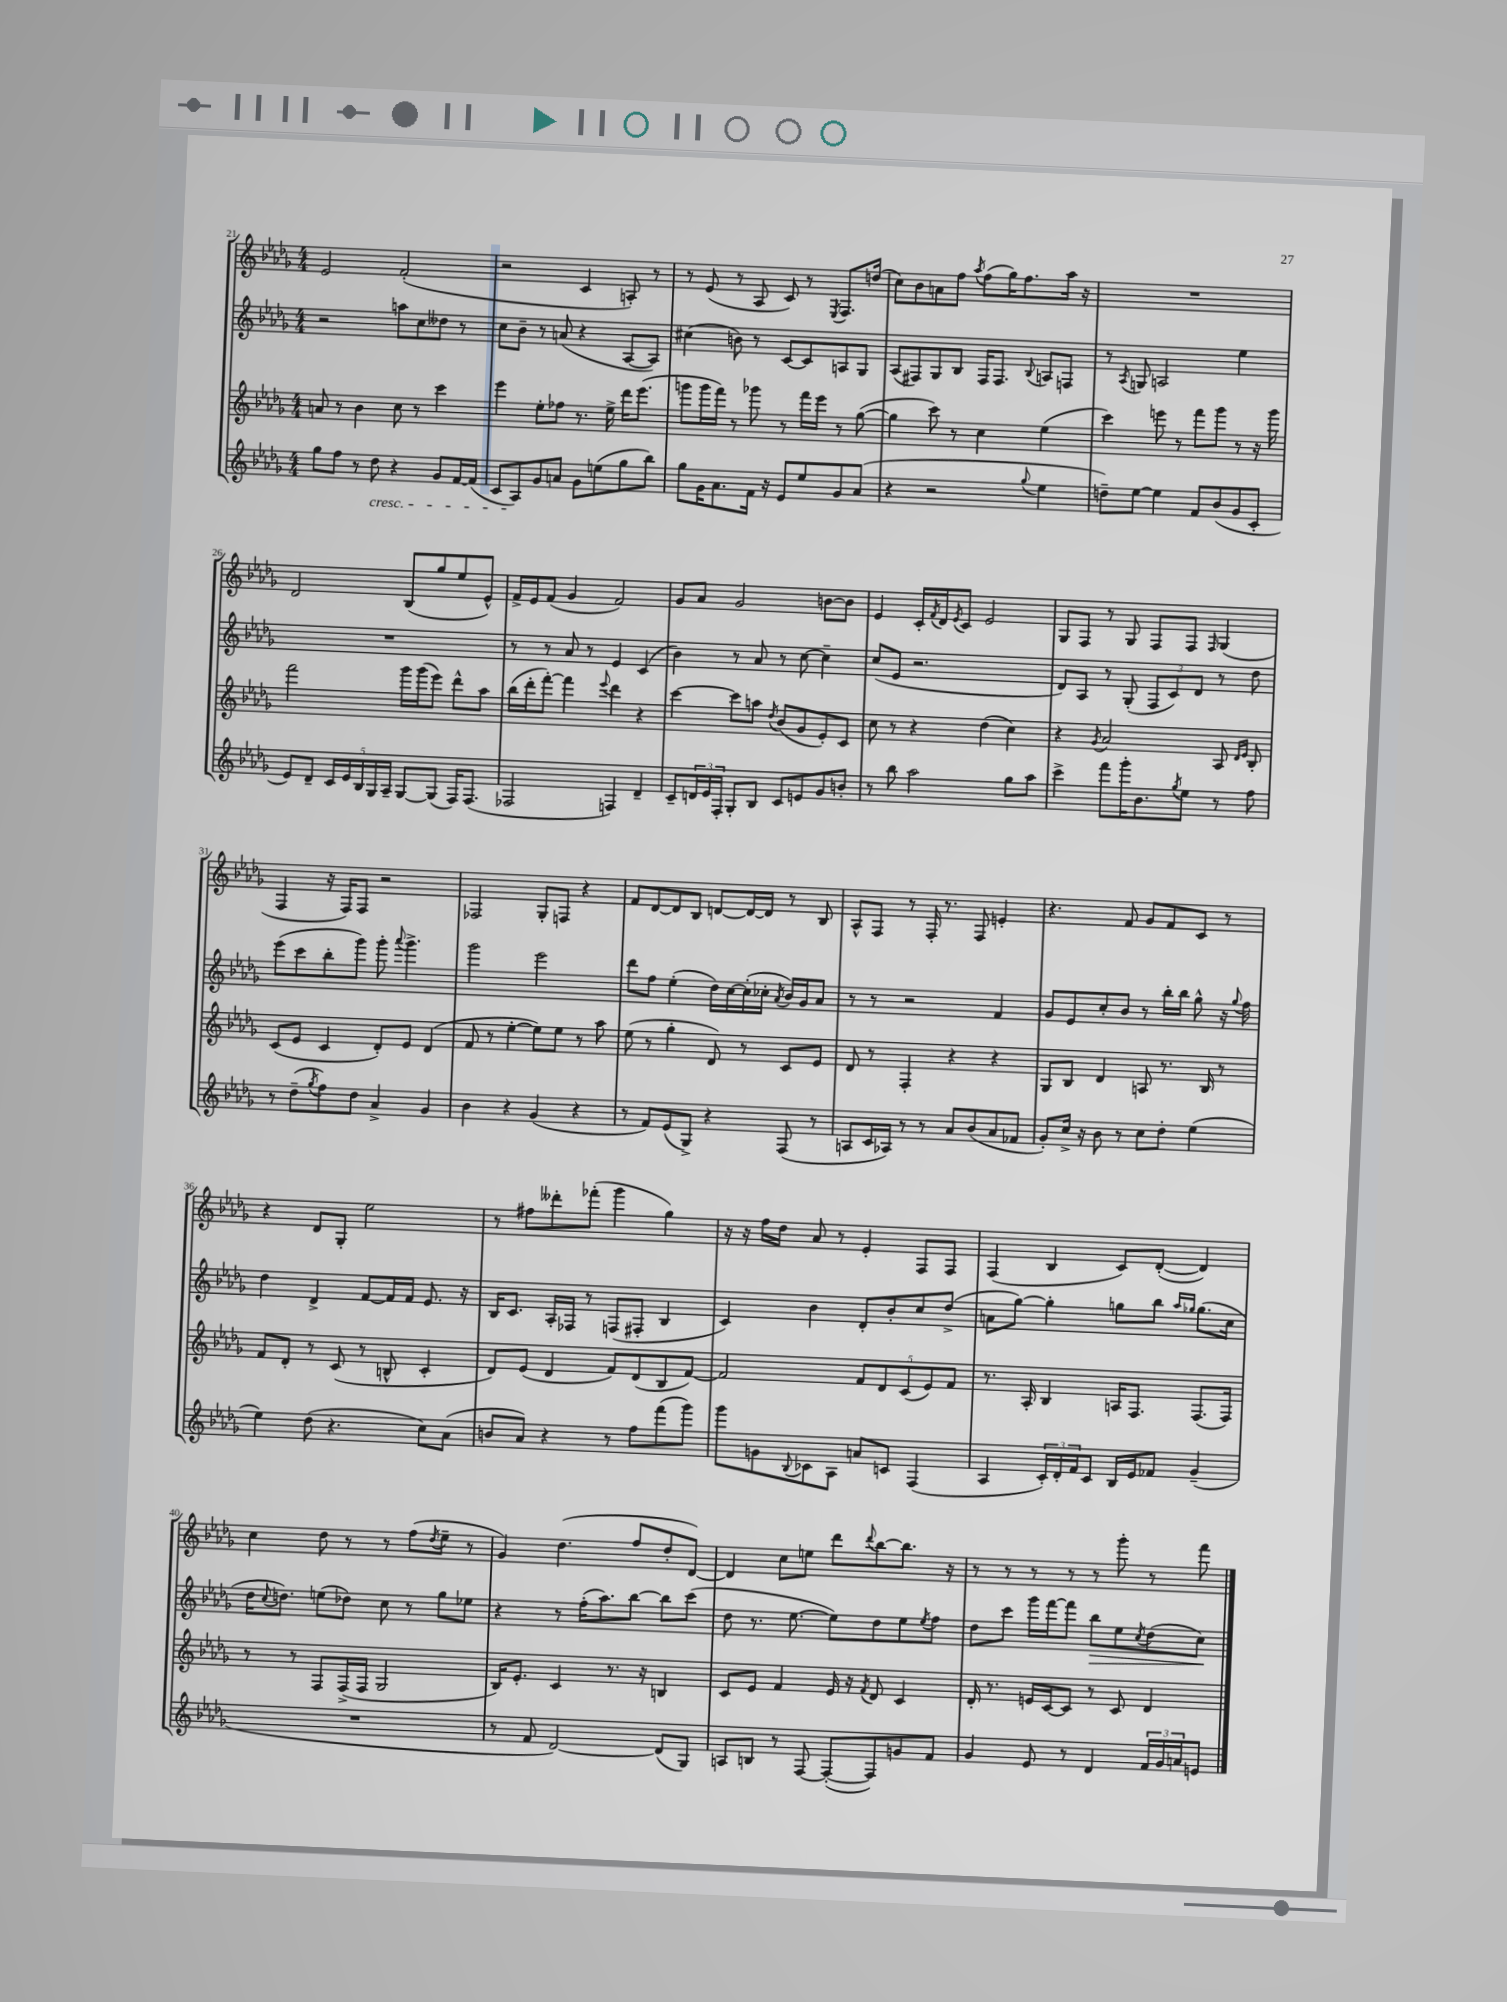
<<
\new StaffGroup <<
\new Staff = "s0" {
    \clef treble \key des \major \numericTimeSignature \time 4/4
    ees'2 f'2-.( |
    r2 c'4 a8-.) r8 |
    r8 ees'8( r8 aes8 c'8) r8 \acciaccatura { ees8 } f8. d''16( |
    c''8) bes'8 a'8 f''8 \acciaccatura { aes''8 } f''8( ges''16) f''8. aes''16 r16 |
    R1 |
    des'2 bes8( ges''8 ees''8 ees'8-^) |
    f'16-> ees'16 f'8( ges'4 f'2) |
    ges'8 aes'8 ges'2 b'8~ b'8 |
    ees'4 c'16-. \acciaccatura { f'8 } des'16 \acciaccatura { ees'8 } c'8 ees'2 |
    ges8 f8 r8 ges8 f8 f8 \grace { f16 } ges4( |
    f4 r16 f16) f8 r2 |
    fes2 ges8-. f8 r4 |
    f'8 des'8~ des'8 bes8 d'8~ d'16~ d'16 r8 bes8 |
    aes8-^ f8 r8 f16-. r8. f8 e'4-. |
    r4. f'8 ges'8 f'8 c'8 r8 |
    r4 des'8 ges8-. ees''2 |
    r8 fis''8 deses'''8-. fes'''8-.( ges'''4 ges''4) |
    r16 r16 f''16 des''16 aes'8 r8 ees'4-. f8 f8 |
    f4( bes4 c'8) des'8~-.( des'4) |
    c''4 des''8 r8 r8 f''8( \acciaccatura { des''8 } ees''8-- r8 |
    ges'4) des''4.( f''8 des''8-. des'8~) |
    des'4 c''8 e''8 des'''8 \appoggiatura { des'''8 } bes''8~ bes''8. r16 |
    r8 r8 r8 r8 r8 ges'''8-. r8 f'''8 \bar "|." |
}
\new Staff = "s1" {
    \clef treble \key des \major \numericTimeSignature \time 4/4
    r2 a''8 c''8 deses''8 r8 |
    c''8 bes'8-- r8 a'8( r4 aes8~ aes8) |
    cis''4( b'8) r8 c'8~ c'8 a8 ges8 |
    aes8( fis8) ges8 bes8 fis16 fis8. \appoggiatura { bes8 } a8 f8 |
    r8 \acciaccatura { aes8 } g8 a2 ees''4 |
    R1 |
    r8 r8 aes'8 r8 ees'4 c'4( |
    bes'4) r8 aes'8 r8 c''8~ c''4-- |
    c''8( ees'8 r2. |
    des'8) aes8 r8 ges8-.( \tuplet 3/2 { f8 c'8) des'8 } r8 des''8 |
    ees'''8( c'''8 bes''8-. ges'''8) ges'''8-. \appoggiatura { aes'''8 } ges'''4.-> |
    ges'''2 ees'''2 |
    des'''8 f''8 ees''4-.( des''16) c''16~ c''16-.( ces''16-. \acciaccatura { aes'8 } bes'16) ges'16 aes'8 |
    r8 r8 r2 f'4 |
    ges'8 ees'8 c''8-. bes'8 r8 bes''16-. bes''16 ges''8-^ r16 \appoggiatura { ges''8 } f''16 |
    des''4 des'4-> f'8~ f'16 f'16 ees'8. r16 |
    bes16 c'8. aes16-. fes16 r8 f8( fis8-. bes4 |
    c'4) bes'4 des'8-. bes'8-. c''8 des''8->( |
    a'8 ges''8~) ges''4-. g''8 bes''8 \grace { aes''16 ges''16 } ges''8.( c''16 |
    des''16 \appoggiatura { c''8 } d''8.) e''8( des''8) c''8 r8 ges''8 ees''8 |
    r4 r8 f''16-.( aes''8.) bes''8~ bes''8 c'''8( |
    des''8 r8. ees''8.~ ees''8) des''8 ees''8 \acciaccatura { ees''8 } f''8 |
    des''8 c'''8 ges'''16 f'''16~ f'''8 bes''8\> ees''8 \acciaccatura { c''8 } des''8( c''8\!) \bar "|." |
}
\new Staff = "s2" {
    \clef treble \key des \major \numericTimeSignature \time 4/4
    a'8 r8 bes'4 c''8 r8 c'''4 |
    ees'''4 ees''8-. fes''8 r8. ees''16-> des'''16 ees'''8.( |
    g'''8 g'''16 f'''16) r8 ges'''8 r8 f'''16 ees'''16 r8 ges''8~( |
    ges''4 c'''8) r8 c''4 ees''4( |
    c'''4) e'''8 r8 f'''8 ges'''8 r8 r16 ges'''16 |
    f'''2 ges'''16 ges'''16( ees'''8) des'''8-^ aes''8 |
    bes''16( des'''16-. f'''8~-.) f'''4 \appoggiatura { ees'''8 } des'''4 r4 |
    c'''4~ c'''8 a''8 \acciaccatura { des''8 } bes'8( ges'8 ees'8-.) c'8 |
    c''8 r8 r4 des''4( c''4) |
    r4 \acciaccatura { ges'8 } aes'2 aes8 \grace { des'16 ees'16 } bes8-. |
    c'8( ees'8 c'4 des'8-.) ees'8 des'4( |
    f'8 r8 ees''4~-. ees''8) ees''8 r8 aes''8 |
    ees''8( r8 ges''4-. des'8) r8 c'8 ees'8 |
    des'8 r8 f4-. r4 r4 |
    ges8 bes8 des'4 a8 r8. bes16 r8 |
    f'8 des'8-. r8 c'8( r8 b8-^ c'4-. |
    des'8) ees'8( des'4 f'8) des'8( bes8 f'8~) |
    f'2 \tuplet 5/4 { f'8 des'8 c'8( ees'8) f'8 } |
    r8. aes16-. bes4 a16 f8. f8.( f16) |
    r8 r8 f8 f16->( f16 ges2 |
    bes16) ees'8.-. c'4 r8. r16 b4 |
    c'8 ees'8 f'4 ees'16 r16 \acciaccatura { f'8 } des'8 c'4 |
    des'16-. r8. e'16 c'16~ c'8 r8 c'8 des'4 \bar "|." |
}
\new Staff = "s3" {
    \clef treble \key des \major \numericTimeSignature \time 4/4
    ges''8 f''8 r8 des''8\cresc r4 ges'8 f'16~ f'16( |
    c'8 aes8\!) ges'8 a'8 ges'8 e''8( ges''8 bes''8) |
    ges''8 ges'16 aes'8. f'16 r16 ees'8 ees''8 ges'8 aes'8( |
    r4 r2 \appoggiatura { ges''8 } ees''4 |
    d''8--) ees''8~ ees''4 f'8 bes'8( ges'8 c'8-. |
    ees'8) des'8-- \tuplet 5/4 { c'16 ees'16 bes16 ges16 aes16-- } ges8~ ges8( f16) f8.( |
    fes2 f4) des'4-- |
    c'8-- \tuplet 3/2 { d'16 ees'16 f16-. } ges8-. bes8 c'8 e'8 ges'8 b'8-. |
    r8 bes''8 aes''2 ges''8 aes''8 |
    c'''4-> f'''8 ges'''16-. bes'8. \acciaccatura { ges''8 } ees''8 r8 f''8 |
    r8 des''8--( \acciaccatura { ges''8 } f''8) des''8 aes'4-> ges'4 |
    bes'4 r4 ges'4( r4 |
    r8 f'8) ees'8( ges8->) r4 f8( r8 |
    a8 c'16 aes16) r8 r8 aes'8 bes'8( aes'8 fes'8 |
    ges'8-.) c''16-> r16 bes'8 r8 c''8 des''8-. ees''4( |
    ees''4) des''8( r4. c''8) aes'8( |
    b'8 aes'8) r4 r8 f''8 f'''8( ges'''8) |
    ges'''8 g'8 \appoggiatura { bes8 } ces'8 aes8 a'8 c'8 f4( |
    aes4 \tuplet 3/2 { c'16-.) des'16-. f'16 } c'8 bes16 ees'16 fes'8 ges'4--( |
    R1 |
    r8 f'8 des'2~) des'8( ges8) |
    a8 b8 r8 f8~ f8~-.( f8) g'8 f'8 |
    ges'4 ees'8 r8 des'4 \tuplet 3/2 { f'16 ges'16 a'16 } e'8 \bar "|." |
}
>>
>>
\layout { \context { \Score currentBarNumber = #21 } }
